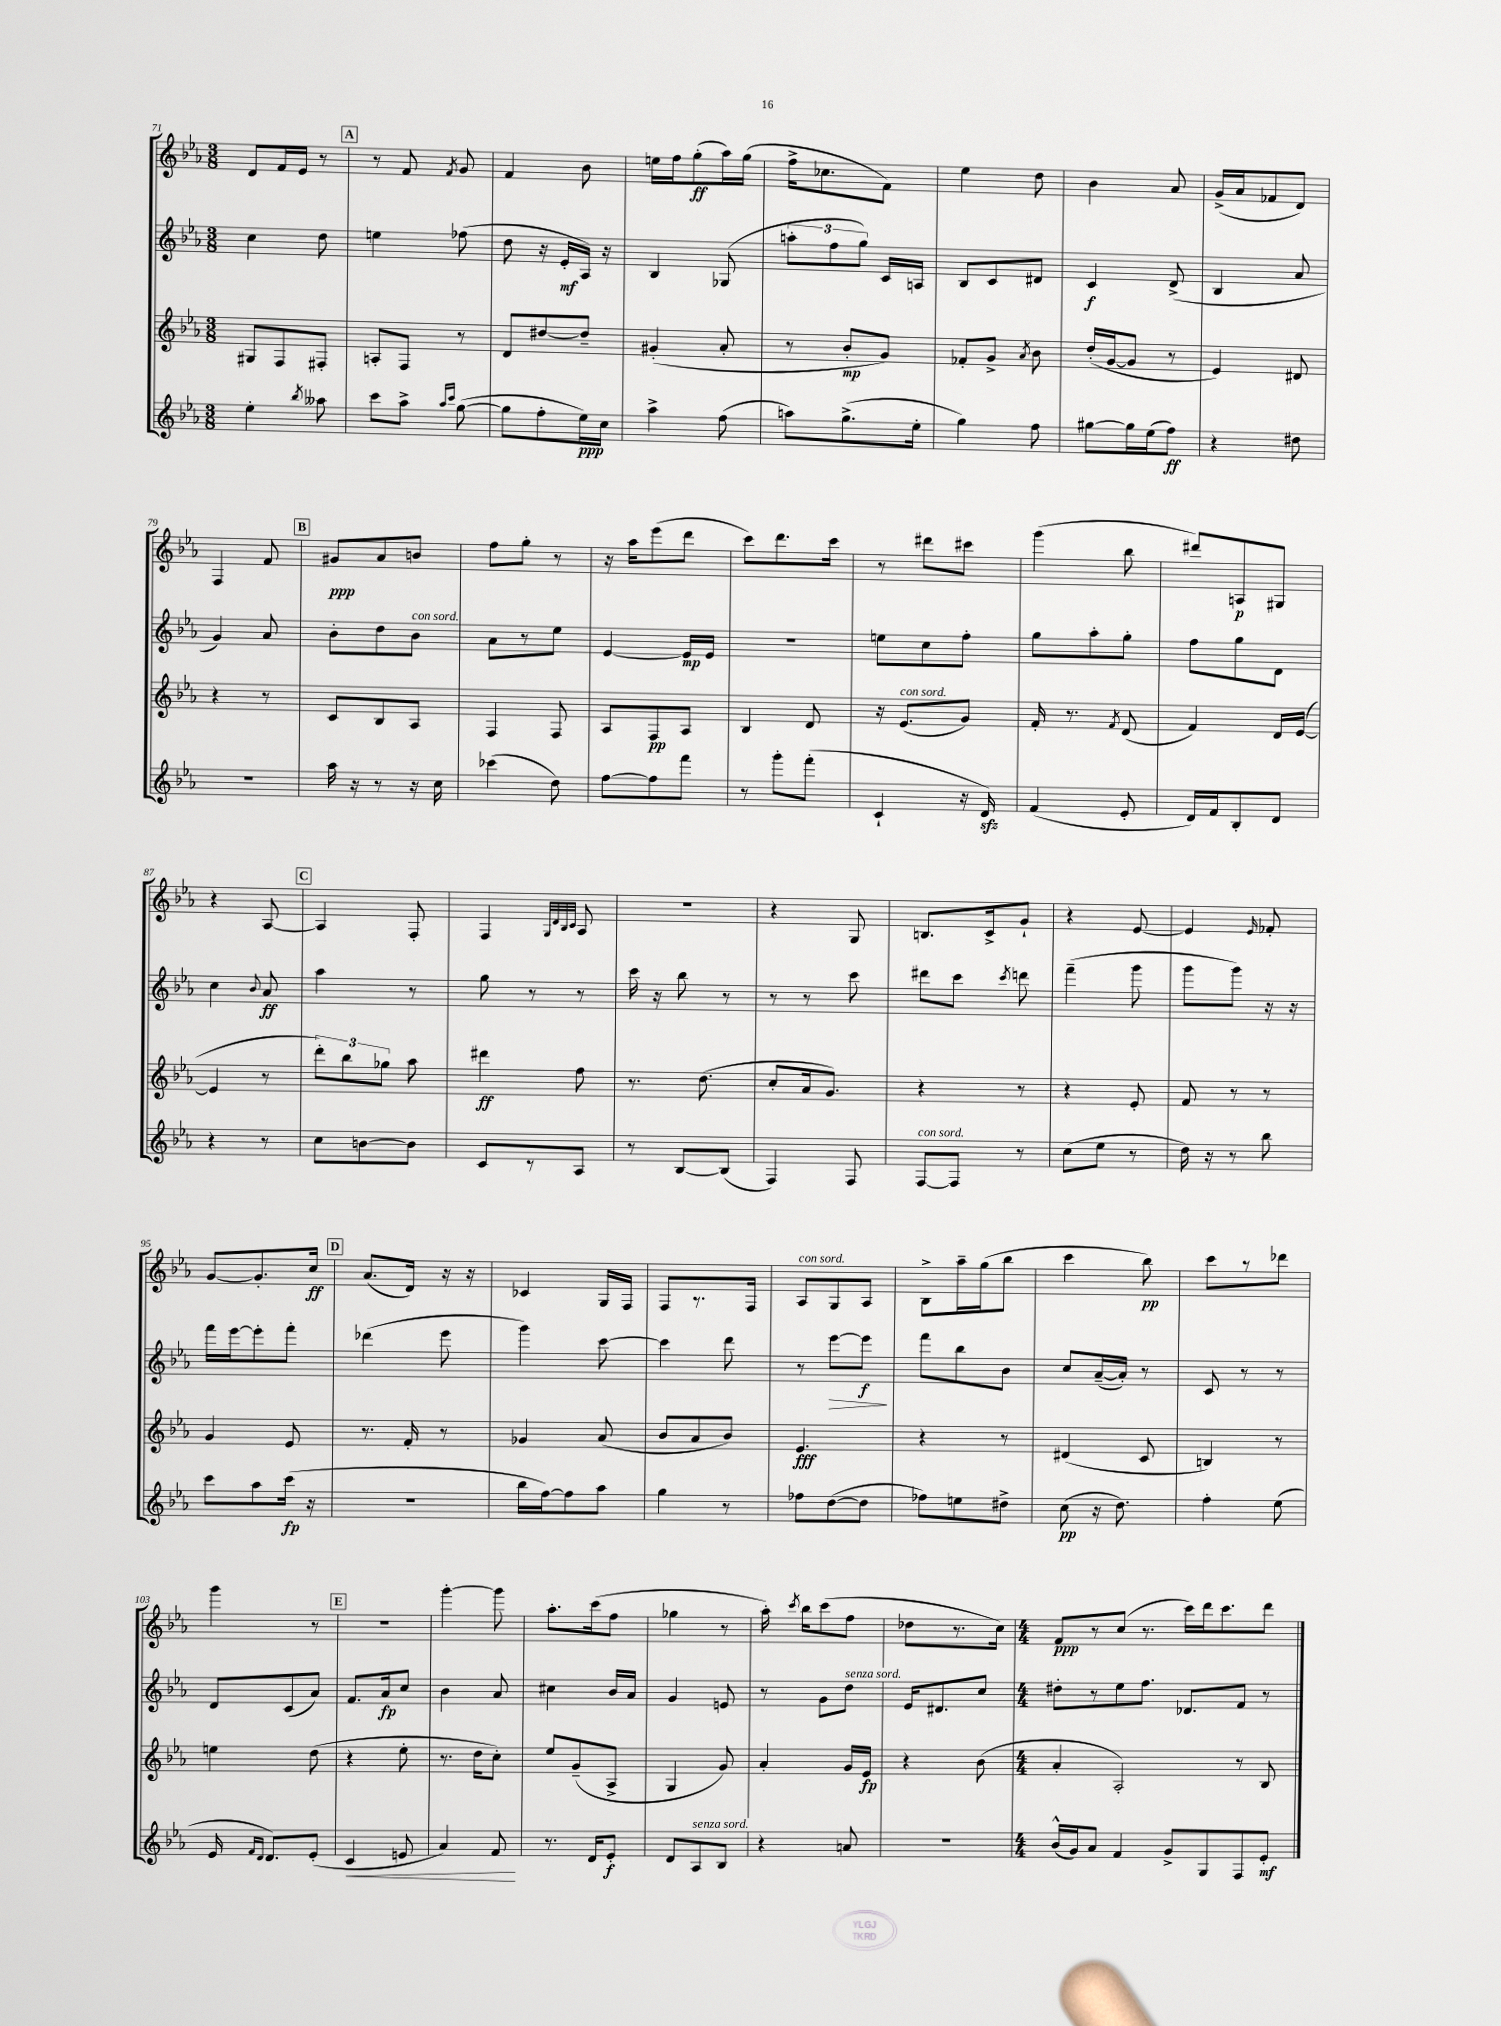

**kern	**dynam	**kern	**dynam	**kern	**dynam	**kern	**dynam
*part4	*part4	*part3	*part3	*part2	*part2	*part1	*part1
*staff4	*staff4	*staff3	*staff3	*staff2	*staff2	*staff1	*staff1
*clefG2	*	*clefG2	*	*clefG2	*	*clefG2	*
*k[b-e-a-]	*	*k[b-e-a-]	*	*k[b-e-a-]	*	*k[b-e-a-]	*
*M3/8	*	*M3/8	*	*M3/8	*	*M3/8	*
=71	=71	=71	=71	=71	=71	=71	=71
4ee-'\	.	8G#X/L	.	4cc\	.	8d/L	.
.	.	8F/	.	.	.	16f/L	.
.	.	.	.	.	.	16e-/JJ	.
8qbb-/	.	.	.	.	.	.	.
8aa--X\	.	8F#X'/J	.	8dd\	.	8r	.
!!LO:REH:place=s1:t=A
=72	=72	=72	=72	=72	=72	=72	=72
8ccc\L	.	8An'/L	.	4een\	.	8r	.
8aa-^\J	.	8F/J	.	.	.	8f/	.
16qqaa-/LL	.	.	.	.	.	.	.
16qqccc/JJ	.	.	.	.	.	8qf/	.
([8gg\	.	8r	.	(8ff-X\	.	8g/	.
=73	=73	=73	=73	=73	=73	=73	=73
8gg\L]	.	8d/L	.	8dd\	.	4f/	.
8ff'\	.	[8dd#X/	.	16r	.	.	.
.	.	.	.	16e-'/LL	mf	.	.
16ee-\L)	ppp	8dd#~/J]	.	16A-/JJ)	.	8b-\	.
16cc\JJ	.	.	.	16r	.	.	.
=74	=74	=74	=74	=74	=74	=74	=74
4aa-^\	.	(4g#X'/	.	4B-/	.	16een\LL	.
.	.	.	.	.	.	16ff\J	.
.	.	.	.	.	.	(8gg'\	ff
(8ff\	.	8a-'/	.	(8G-X/	.	16aa-\L)	.
.	.	.	.	.	.	(16gg\JJ	.
=75	=75	=75	=75	=75	=75	=75	=75
8aan\L)	.	8r	.	12aan'\L	.	16ff^\KL	.
.	.	.	.	.	.	8.cc-X\	.
.	.	.	.	12ff\	.	.	.
(8.gg^\	.	8b-'/L	mp	.	.	.	.
.	.	.	.	12gg\J)	.	.	.
.	.	8g/J)	.	16c/LL	.	8f\J)	.
16ee-'\Jk	.	.	.	16An/JJ	.	.	.
=76	=76	=76	=76	=76	=76	=76	=76
4gg\)	.	8f-X'/L	.	8B-/L	.	4ee-\	.
.	.	8g^/J	.	8c/	.	.	.
.	.	8qa-/	.	.	.	.	.
8ff\	.	8b-\	.	8d#X/J	.	8dd\	.
=77	=77	=77	=77	=77	=77	=77	=77
[8gg#X\L	.	(16dd'/LL	.	4c/	f	4b-\	.
.	.	[16g/J	.	.	.	.	.
16gg#\L]	.	8g/J]	.	.	.	.	.
(16ee-\J	.	.	.	.	.	.	.
8ff\J)	ff	8r	.	(8d^/	.	8a-/	.
=78	=78	=78	=78	=78	=78	=78	=78
4r	.	4e-/)	.	4B-/	.	(16g^/LL	.
.	.	.	.	.	.	16a-/J	.
.	.	.	.	.	.	8f-X/	.
8dd#X\	.	8d#X/	.	8a-/	.	8d/J)	.
!!LO:LB:g=z
=79	=79	=79	=79	=79	=79	=79	=79
4.r	.	4r	.	4g/)	.	4F/	.
.	.	8r	.	8a-/	.	8f/	.
!!LO:REH:place=s1:t=B
=80	=80	=80	=80	=80	=80	=80	=80
16aa-\	.	8c/L	.	8b-'\L	.	8g#X/L	ppp
16r	.	.	.	.	.	.	.
8r	.	8B-/	.	8dd\	.	8a-/	.
!	!	!	!	!LO:TX:a:i:t=con sord.	!	!	!
16r	.	8A-/J	.	8b-\J	.	8bn/J	.
16cc\	.	.	.	.	.	.	.
=81	=81	=81	=81	=81	=81	=81	=81
(4ccc-X\	.	4F/	.	8a-\L	.	8ff\L	.
.	.	.	.	8r	.	8gg'\J	.
8dd\)	.	8F/	.	8ee-\J	.	8r	.
=82	=82	=82	=82	=82	=82	=82	=82
[8ff\L	.	8A-/L	.	[4e-/	.	16r	.
.	.	.	.	.	.	16aa-\KL	.
8ff\]	.	8F/	pp	.	.	(8eee-\	.
8fff\J	.	8A-/J	.	16e-/LL]	mp	8ddd\J	.
.	.	.	.	16e-/JJ	.	.	.
=83	=83	=83	=83	=83	=83	=83	=83
8r	.	4B-/	.	4.r	.	8ccc\L)	.
8ggg'\L	.	.	.	.	.	8.ddd\	.
(8fff'\J	.	8d/	.	.	.	.	.
.	.	.	.	.	.	16ccc\Jk	.
=84	=84	=84	=84	=84	=84	=84	=84
4c`/	.	16r	.	8een\L	.	8r	.
!	!	!LO:TX:a:i:t=con sord.	!	!	!	!	!
.	.	(8.e-/L	.	.	.	.	.
.	.	.	.	8cc\	.	8ddd#X\L	.
16r	.	8g/J)	.	8ff'\J	.	8ccc#X\J	.
16dzz/)	.	.	.	.	.	.	.
=85	=85	=85	=85	=85	=85	=85	=85
(4f/	.	16f'/	.	8gg\L	.	(4ggg\	.
.	.	8.r	.	.	.	.	.
.	.	.	.	8aa-'\	.	.	.
.	.	8qf/	.	.	.	.	.
8e-'/	.	(8d/	.	8gg'\J	.	8bb-\	.
=86	=86	=86	=86	=86	=86	=86	=86
16d/LL)	.	4f/)	.	8ff\L	.	8ddd#X/L)	.
16f/J	.	.	.	.	.	.	.
8B-'/	.	.	.	8gg\	.	8An/	p
8d/J	.	16d/LL	.	8d\J	.	8G#X/J	.
.	.	([16e-/JJ	.	.	.	.	.
!!LO:LB:g=z
=87	=87	=87	=87	=87	=87	=87	=87
4r	.	4e-/]	.	4cc\	.	4r	.
.	.	.	.	8qqb-/	.	.	.
8r	.	8r	.	8a-/	ff	[8A-/	.
!!LO:REH:place=s1:t=C
=88	=88	=88	=88	=88	=88	=88	=88
8cc\L	.	12ddd'\L)	.	4aa-\	.	4A-/]	.
.	.	12bb-\	.	.	.	.	.
[8bn\	.	.	.	.	.	.	.
.	.	12gg-X\J	.	.	.	.	.
8b\J]	.	8aa-\	.	8r	.	8F'/	.
=89	=89	=89	=89	=89	=89	=89	=89
8c/L	.	4ddd#X\	ff	8gg\	.	4F/	.
8r	.	.	.	8r	.	.	.
.	.	.	.	.	.	32qqG/LLL	.
.	.	.	.	.	.	32qqd/	.
.	.	.	.	.	.	32qqB-/	.
.	.	.	.	.	.	32qqc/JJJ	.
8A-/J	.	8ff\	.	8r	.	8A-/	.
=90	=90	=90	=90	=90	=90	=90	=90
8r	.	8.r	.	16ccc\	.	4.r	.
.	.	.	.	16r	.	.	.
[8B-/L	.	.	.	8bb-\	.	.	.
.	.	(8.dd\	.	.	.	.	.
(8B-/J]	.	.	.	8r	.	.	.
=91	=91	=91	=91	=91	=91	=91	=91
4F/)	.	8cc'/L	.	8r	.	4r	.
.	.	16a-/k	.	8r	.	.	.
.	.	8.g/J)	.	.	.	.	.
8F/	.	.	.	8ccc\	.	8G/	.
=92	=92	=92	=92	=92	=92	=92	=92
!LO:TX:a:i:t=con sord.	!	!	!	!	!	!	!
[8F/L	.	4r	.	8ddd#X\L	.	8.Bn/L	.
8F/J]	.	.	.	8ccc\J	.	.	.
.	.	.	.	.	.	16c^/k	.
.	.	.	.	8qccc/	.	.	.
8r	.	8r	.	8dddn\	.	8g`/J	.
=93	=93	=93	=93	=93	=93	=93	=93
(8cc\L	.	4r	.	(4fff~\	.	4r	.
8ee-\J	.	.	.	.	.	.	.
8r	.	8e-'/	.	8ggg\	.	[8e-/	.
=94	=94	=94	=94	=94	=94	=94	=94
16dd\)	.	8f/	.	8ggg\L	.	4e-/]	.
16r	.	.	.	.	.	.	.
8r	.	8r	.	8ggg\J)	.	.	.
.	.	.	.	.	.	16qqe-/	.
8bb-\	.	8r	.	16r	.	8f-X'/	.
.	.	.	.	16r	.	.	.
!!LO:LB:g=z
=95	=95	=95	=95	=95	=95	=95	=95
8ccc\L	.	4g/	.	16fff\LL	.	[8g/L	.
.	.	.	.	[16eee-\J	.	.	.
8aa-\	.	.	.	8eee-'\]	.	8.g'/]	.
(16ccc\Jk	fp	8e-/	.	8fff'\J	.	.	.
16r	.	.	.	.	.	16cc/Jk	ff
!!LO:REH:place=s1:t=D
=96	=96	=96	=96	=96	=96	=96	=96
4.r	.	8.r	.	(4ddd-X\	.	(8.a-/L	.
.	.	16f'/	.	.	.	16d/Jk)	.
.	.	8r	.	8eee-\	.	16r	.
.	.	.	.	.	.	16r	.
=97	=97	=97	=97	=97	=97	=97	=97
16bb-\LL	.	4g-X/	.	4ggg\)	.	4c-X/	.
[16ff\J)	.	.	.	.	.	.	.
8ff\]	.	.	.	.	.	.	.
8aa-\J	.	(8a-/	.	[8ccc\	.	16G/LL	.
.	.	.	.	.	.	16F/JJ	.
=98	=98	=98	=98	=98	=98	=98	=98
4gg\	.	8b-/L	.	4ccc\]	.	8F/L	.
.	.	8a-/	.	.	.	8.r	.
8r	.	8b-/J)	.	8ddd\	.	.	.
.	.	.	.	.	.	16F/Jk	.
=99	=99	=99	=99	=99	=99	=99	=99
!	!	!	!	!	!	!LO:TX:a:i:t=con sord.	!
8ff-X\L	.	4.e-/	fff	8r	.	8A-/L	.
!	!	!	!	!	!LO:HP:b	!	!
([8dd\	.	.	.	[8eee-\L	>	8G/	.
8dd\J]	.	.	.	8eee-\J]	f	8A-/J	.
.	.	.	.	.	]	.	.
=100	=100	=100	=100	=100	=100	=100	=100
8ff-X\L)	.	4r	.	8fff\L	.	8B-^\L	.
8een\	.	.	.	8bb-\	.	16aa-~\L	.
.	.	.	.	.	.	(16gg\J	.
8dd#X^\J	.	8r	.	8b-\J	.	8bb-\J	.
=101	=101	=101	=101	=101	=101	=101	=101
(8cc\	pp	(4d#X/	.	8cc/L	.	4ccc\	.
16r	.	.	.	([16a-~/L	.	.	.
8.dd\)	.	.	.	16a-'/JJ])	.	.	.
.	.	8c/	.	8r	.	8bb-\)	pp
=102	=102	=102	=102	=102	=102	=102	=102
4ff'\	.	4Bn/)	.	8c/	.	8ccc\L	.
.	.	.	.	8r	.	8r	.
(8ee-\	.	8r	.	8r	.	8ddd-X\J	.
!!LO:LB:g=z
=103	=103	=103	=103	=103	=103	=103	=103
16e-/	.	4een\	.	8d/L	.	4ggg\	.
16qqf/LL	.	.	.	.	.	.	.
16qqd/JJ	.	.	.	.	.	.	.
8.d/L)	.	.	.	.	.	.	.
.	.	.	.	(8c/	.	.	.
(8e-'/J	.	(8dd\	.	8a-/J)	.	8r	.
!!LO:REH:place=s1:t=E
=104	=104	=104	=104	=104	=104	=104	=104
!	!LO:HP:b	!	!	!	!	!	!
4c/	<	4r	.	8.f/L	.	4.r	.
.	.	.	.	16a-/k	fp	.	.
8en/	.	8ee-'\	.	8cc/J	.	.	.
=105	=105	=105	=105	=105	=105	=105	=105
4a-/)	.	8.r	.	4b-\	.	[4ggg'\	.
.	.	16dd\KL	.	.	.	.	.
8f/	.	8cc'\J)	.	8a-/	.	8ggg\]	.
.	[	.	.	.	.	.	.
=106	=106	=106	=106	=106	=106	=106	=106
8.r	.	8ee-/L	.	4cc#X\	.	8.aa-'\L	.
.	.	(8g~/	.	.	.	.	.
16d/KL	.	.	.	.	.	(16ccc\k	.
8e-'/J	f	8A-^/J	.	16b-/LL	.	8ff\J	.
.	.	.	.	16a-/JJ	.	.	.
=107	=107	=107	=107	=107	=107	=107	=107
8d/L	.	4G/	.	4g/	.	4gg-X\	.
!LO:TX:a:i:t=senza sord.	!	!	!	!	!	!	!
8A-/	.	.	.	.	.	.	.
8B-/J	.	8g/)	.	8en/	.	8r	.
=108	=108	=108	=108	=108	=108	=108	=108
4r	.	4a-'/	.	8r	.	16aa-'\)	.
.	.	.	.	.	.	8qccc/	.
.	.	.	.	.	.	16bb-\KL	.
.	.	.	.	8g\L	.	(8ccc\	.
!	!	!	!	!LO:TX:a:i:t=senza sord.	!	!	!
8an/	.	16g/LL	.	8dd\J	.	8ff\J	.
.	.	16e-/JJ	fp	.	.	.	.
=109	=109	=109	=109	=109	=109	=109	=109
4.r	.	4r	.	16e-/KL	.	8dd-X\L	.
.	.	.	.	8.d#X/	.	.	.
.	.	.	.	.	.	8.r	.
.	.	(8b-\	.	8cc/J	.	.	.
.	.	.	.	.	.	16cc\Jk)	.
=110	=110	=110	=110	=110	=110	=110	=110
*M4/4	*	*M4/4	*	*M4/4	*	*M4/4	*
(16b-^^/LL	.	4a-'/	.	8dd#X'\L	.	8f/L	ppp
16g/J)	.	.	.	.	.	.	.
8a-/J	.	.	.	8r	.	8r	.
4f/	.	2A-'/)	.	8ee-\	.	(8cc/J	.
.	.	.	.	8.ff\J	.	8.r	.
8g^/L	.	.	.	.	.	.	.
.	.	.	.	8.d-X/L	.	16ccc\LL)	.
8G/	.	.	.	.	.	16ddd\J	.
.	.	.	.	.	.	8.ccc\	.
8F/	.	8r	.	8f/J	.	.	.
8e-'/J	mf	8B-/	.	8r	.	8ddd\J	.
==	==	==	==	==	==	==	==
*-	*-	*-	*-	*-	*-	*-	*-
